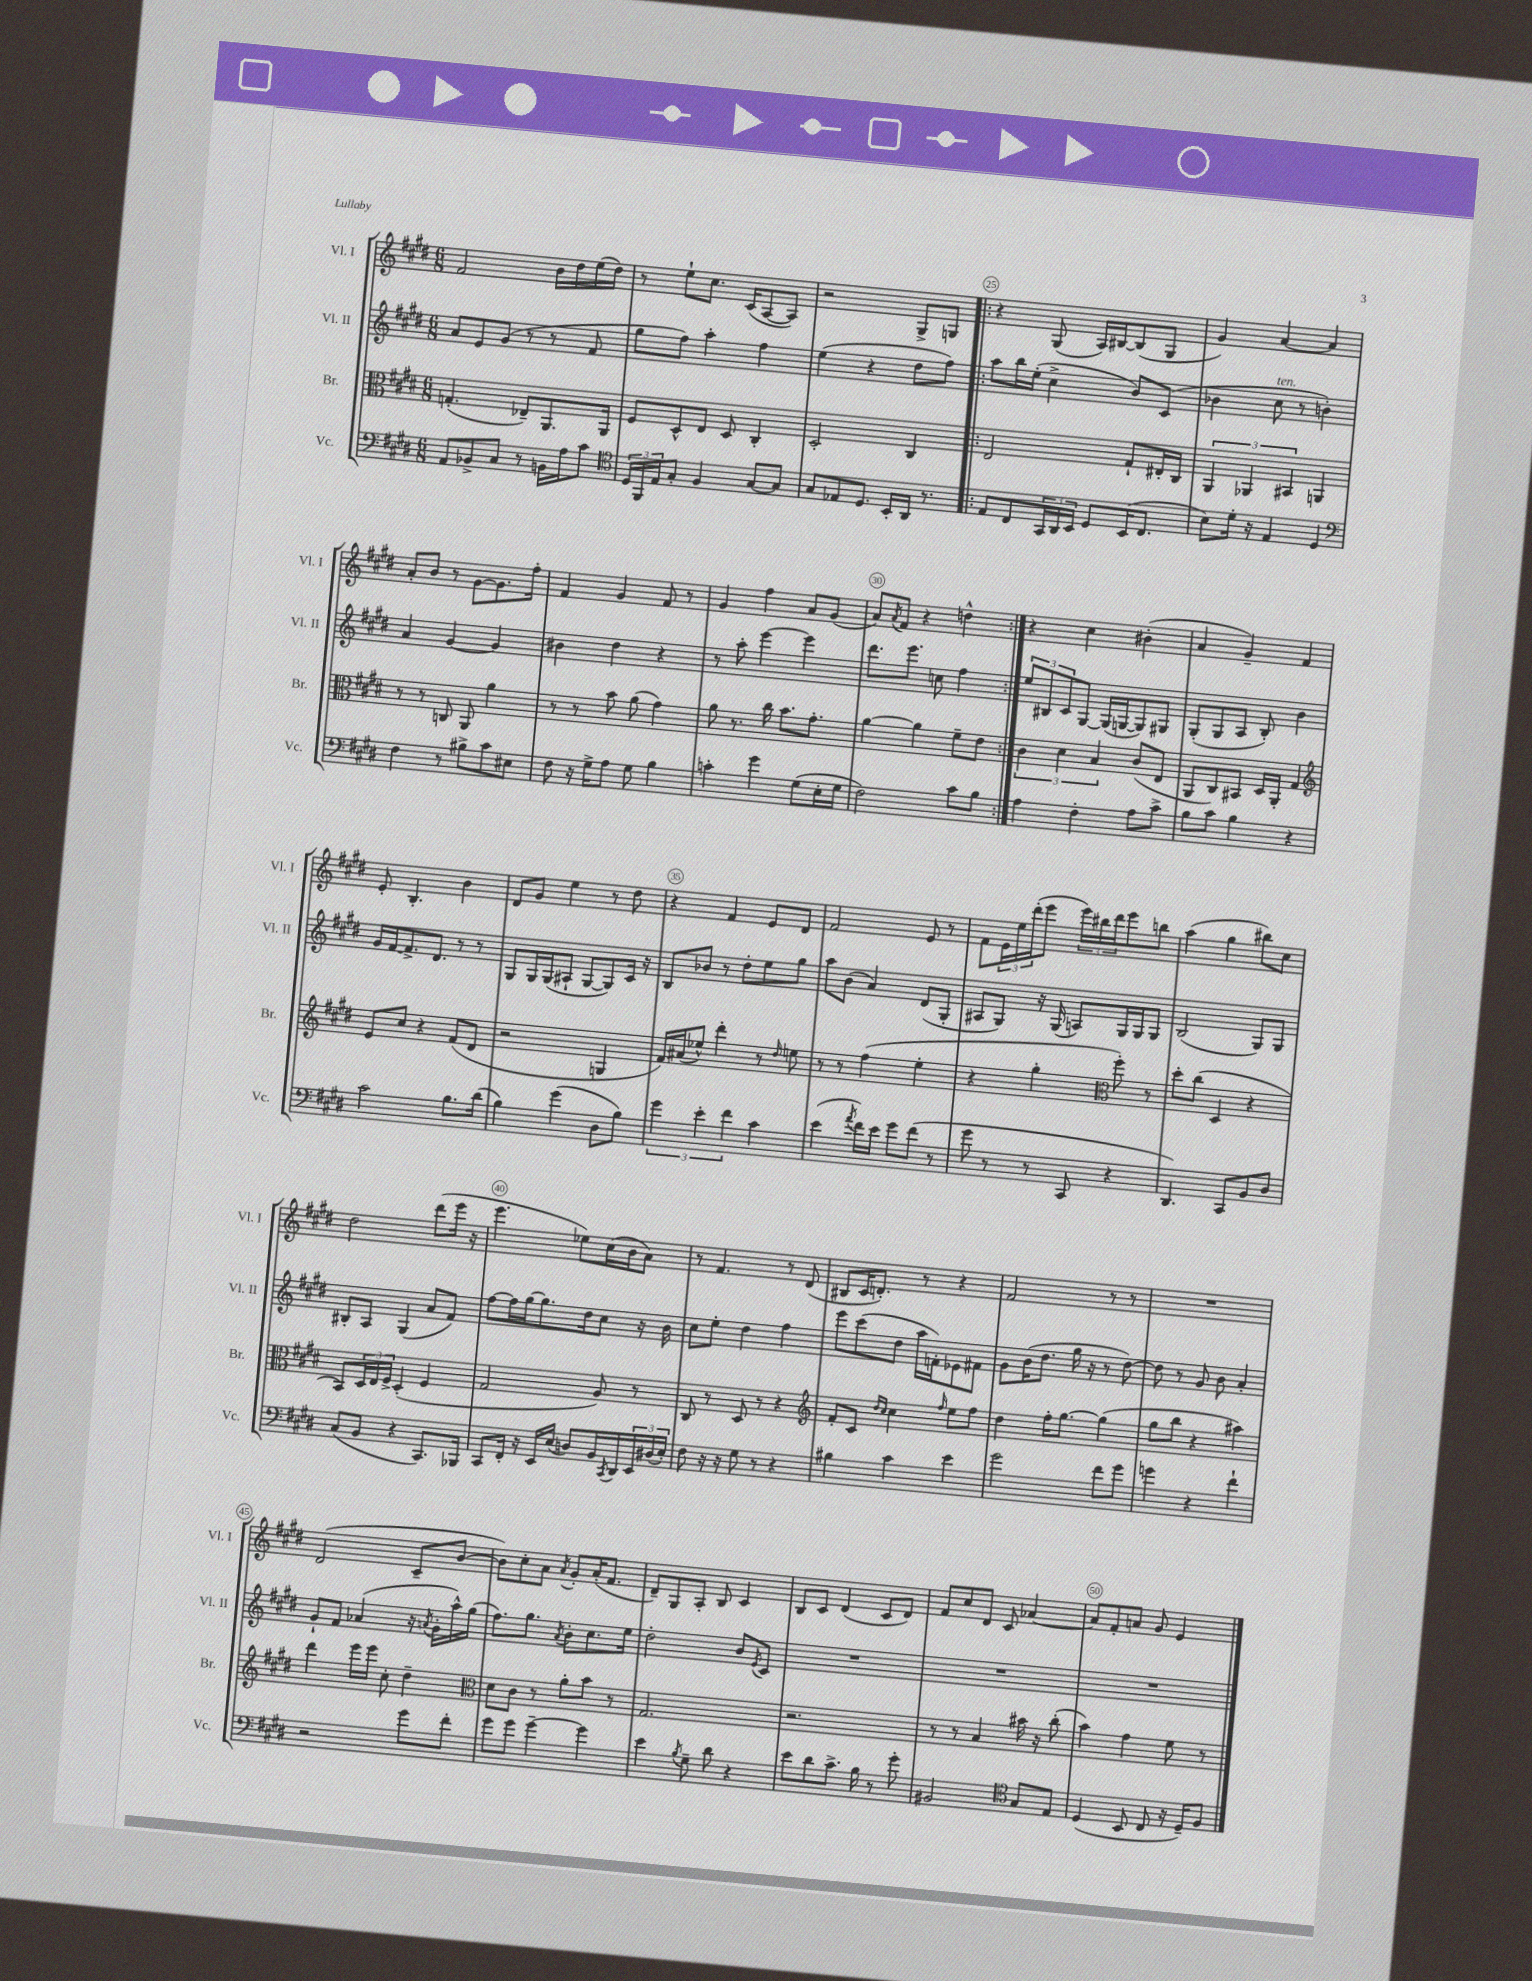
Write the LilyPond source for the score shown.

<<
\new StaffGroup <<
\new Staff = "s0" \with { instrumentName = "Vl. I" shortInstrumentName = "Vl. I" } {
    \clef treble \key e \major \numericTimeSignature \time 6/8
    fis'2 b'16 dis''16 e''16( dis''16) |
    r8 e''8-! cis''8. cis'16( a8~ a8) |
    r2 gis8-> g8 |
    \repeat volta 2 { r4 gis8( a16) bis16~ bis8( gis8 |
    gis'4) a'4~ a'4 |
    a'8-. b'8 r8 gis'8~ gis'8. fis''16-. |
    fis'4 gis'4 fis'8 r8 |
    gis'4 fis''4 a'8 gis'8( |
    a'8) \acciaccatura { a'8 } fis'8 r4 d''4-^ | }
    r4 cis''4 bis'4-.( |
    a'4 gis'4--) fis'4 |
    e'8-. b4.-. b'4 |
    dis'8 gis'8 e''4 r8 dis''8 |
    r4 fis'4 e'8 dis'8 |
    fis'2 e'8 r8 |
    fis'8 \tuplet 3/2 { e'16 e''16 dis'''16-.( } e'''8 \tuplet 3/2 { e'''16) bis''16 dis'''16 } e'''8 b''8 |
    a''4( gis''4 bis''8) cis''8 |
    dis''2 dis'''8( e'''16 r16 |
    e'''4. ees''8) cis''16( b'16 a'8) |
    r8 fis'4. r8 dis'8( |
    bis8 cis'16 d'8.-.) r8 r4 |
    fis'2 r8 r8 |
    R2. |
    dis'2( cis'8-- b'8~ |
    b'8) cis''8-. a'8 \acciaccatura { a'8 } gis'8-. a'16-.( fis'8. |
    dis'8--) gis8 a8-. b8 cis'4 |
    b8 cis'8 dis'4( cis'8 dis'8) |
    fis'8 cis''8 dis'8 cis'8 aes'4~ |
    aes'8 fis'8-. a'8 gis'8 e'4 \bar "|." |
}
\new Staff = "s1" \with { instrumentName = "Vl. II" shortInstrumentName = "Vl. II" } {
    \clef treble \key e \major \numericTimeSignature \time 6/8
    a'8 e'8 gis'8( r8 r8 fis'8 |
    gis''8 fis''8) a''4-. fis''4 |
    e''4( r4 dis''8 fis''8) |
    \repeat volta 2 { a''8 b''16 e''16-.( cis''4-> b'8) cis'8( |
    bes'4 cis''8^\markup { \italic "ten." } r8 b'4-.) |
    a'4 gis'4~ gis'4 |
    bis'4 dis''4 r4 |
    r8 a''8-. e'''4~ e'''4 |
    dis'''8. e'''8. c''8 fis''4 | }
    \tuplet 3/2 { e''8 bis8 cis'8 } gis8~ gis16( g16~ g8) gis8 |
    gis8-.( gis8 a8 b8-.) b'4 |
    gis'16 fis'16~ fis'8.-> dis'8. r8 r8 |
    gis8 gis16 gis16( ais8-! gis8~ gis8) cis'16 r16 |
    b8 bes'8 r8 dis''8-. e''8 gis''8 |
    a''8 b'8( a'4) dis'8( gis8-. |
    ais8 gis8) r16 gis16( a8) gis16 gis16 gis8 |
    b2( gis8) gis8 |
    bis8-. a8 gis4( a'8 fis'8) |
    fis''8~ fis''16 gis''16~ gis''8. dis''16 cis''8 r16 b'16 |
    cis''8 e''8-. dis''4 fis''4 |
    e'''8 cis'''8( dis''8 a''16 f'16-.) ees'8 fis'8 |
    gis'8 b'16( dis''8. gis''16 r16 r8 dis''8~) |
    dis''8 r8 gis'8 b'8 a'4-. |
    gis'8-! fis'8 aes'4( r16 \acciaccatura { a'8 } gis'16-. a''16-^) gis''16( |
    fis''8.) gis''8. \acciaccatura { a'8 } b'8-. cis''8. e''16 |
    dis''2-. b'8 \acciaccatura { e'8 } cis'8 |
    R2. |
    R2. |
    R2. \bar "|." |
}
\new Staff = "s2" \with { instrumentName = "Br." shortInstrumentName = "Br." } {
    \clef alto \key e \major \numericTimeSignature \time 6/8
    g4.-.( ees8--) a,8. a,16 |
    fis8 dis8-^ e8 dis8 cis4-. |
    dis2-. cis4 |
    \repeat volta 2 { e2 gis8-! eis16-. cis16 |
    \tuplet 3/2 { a,4 aes,4 bis,4 } a,4 |
    r8 r8 c8 a,8 a'4 |
    r8 r8 b'8 a'8( gis'4) |
    a'8 r8. cis''16 b'8. gis'8.-. |
    a'4~ a'4 fis'8-- e'8 | }
    \tuplet 3/2 { cis'4 dis'4 b4 } cis'8( e8 |
    a,8 cis8) bis,8 dis16 a,16-. gis4 |
    \clef treble e'8 cis''8 r4 fis'8( dis'8 |
    r2 g4 |
    fis'16) ais'16( ees''8-^) dis'''4-. r8 \grace { dis''16 } e''8 |
    r8 r8 fis''4( e''4-. |
    r4 gis''4-. \clef alto fis''8-.) r8 |
    dis''8-. cis''8( dis4 r4 |
    b,8) \tuplet 3/2 { dis16 e16 fis16-> } dis4-.( fis4 |
    gis2 a8) r8 |
    cis8 r8 dis8 r8 r4 |
    \clef treble fis'8-. cis'8 \grace { dis''16 cis''16 } cis''4 \grace { fis''16 } e''8 fis''8 |
    dis''4 fis''16-. gis''8.~ gis''4( |
    gis''8 b''8 r4 ais''4) |
    dis'''4 e'''16 e'''16 cis''8-. dis''4-- |
    \clef alto dis'8 cis'8 r8 a'8-. b'8 r8 |
    gis2. |
    r2. |
    r8 r8 b4 bis'16 r16 cis''8-.( |
    b'4) gis'4 fis'8 r8 \bar "|." |
}
\new Staff = "s3" \with { instrumentName = "Vc." shortInstrumentName = "Vc." } {
    \clef bass \key e \major \numericTimeSignature \time 6/8
    a,8 bes,8-> cis8 r8 b,16 a16 cis'8 |
    \clef tenor \tuplet 3/2 { dis16 fis,16 e16 } gis8-. fis4 gis8~ gis8 |
    gis8 ees8 dis8. b,16-. a,16 r8. |
    \repeat volta 2 { e8 cis8 \tuplet 3/2 { gis,16 a,16 b,16 } dis8 b,16( cis8. |
    b8) dis'16-. r16 e4 dis4 |
    \clef bass fis4 r8 bis8-> cis'8 eis8 |
    fis8 r16 gis16-> a8 gis8 b4 |
    c'4-. gis'4 gis8( e16-. gis16 |
    fis2) cis'8 b8 | }
    a4 fis4-. a8 cis'8-> |
    b8 cis'8 b4 r4 |
    cis'2 b8. dis'16( |
    b4) gis'4( dis8 b8) |
    \tuplet 3/2 { gis'4 e'4-. fis'4 } cis'4 |
    e'4( \acciaccatura { a'8 } fis'16) e'16 gis'8 fis'8( r8 |
    gis'8 r8 r8 cis,8 r4 |
    dis,4.) cis,8 b,8 dis8 |
    cis8( b,8 r4 cis,8.) bes,,16 |
    cis,8 fis,16-. r16 e,16 e16( d8) b,16 \acciaccatura { cis,8 } dis,16 \tuplet 3/2 { e,16 dis16( e16-.) } |
    fis8 r16 r16 gis8 r8 r4 |
    bis4 cis'4 e'4 |
    gis'2 fis'8 gis'8 |
    g'4 r4 fis'4-! |
    r2 gis'8 fis'8-. |
    gis'8 gis'8 gis'4~-- gis'4 |
    e'4 \acciaccatura { b8 } gis8-- dis'8 r4 |
    e'8 dis'8 cis'8.-> b16 r8 gis'8-. |
    bis,2 \clef tenor gis8 e8 |
    dis4( b,8 cis8 r16 dis16--) fis8 \bar "|." |
}
>>
>>
\layout { \context { \Score currentBarNumber = #22 \override BarNumber.break-visibility = ##(#f #t #t) barNumberVisibility = #(every-nth-bar-number-visible 5) \override BarNumber.stencil = #(make-stencil-circler 0.1 0.3 ly:text-interface::print) } }
